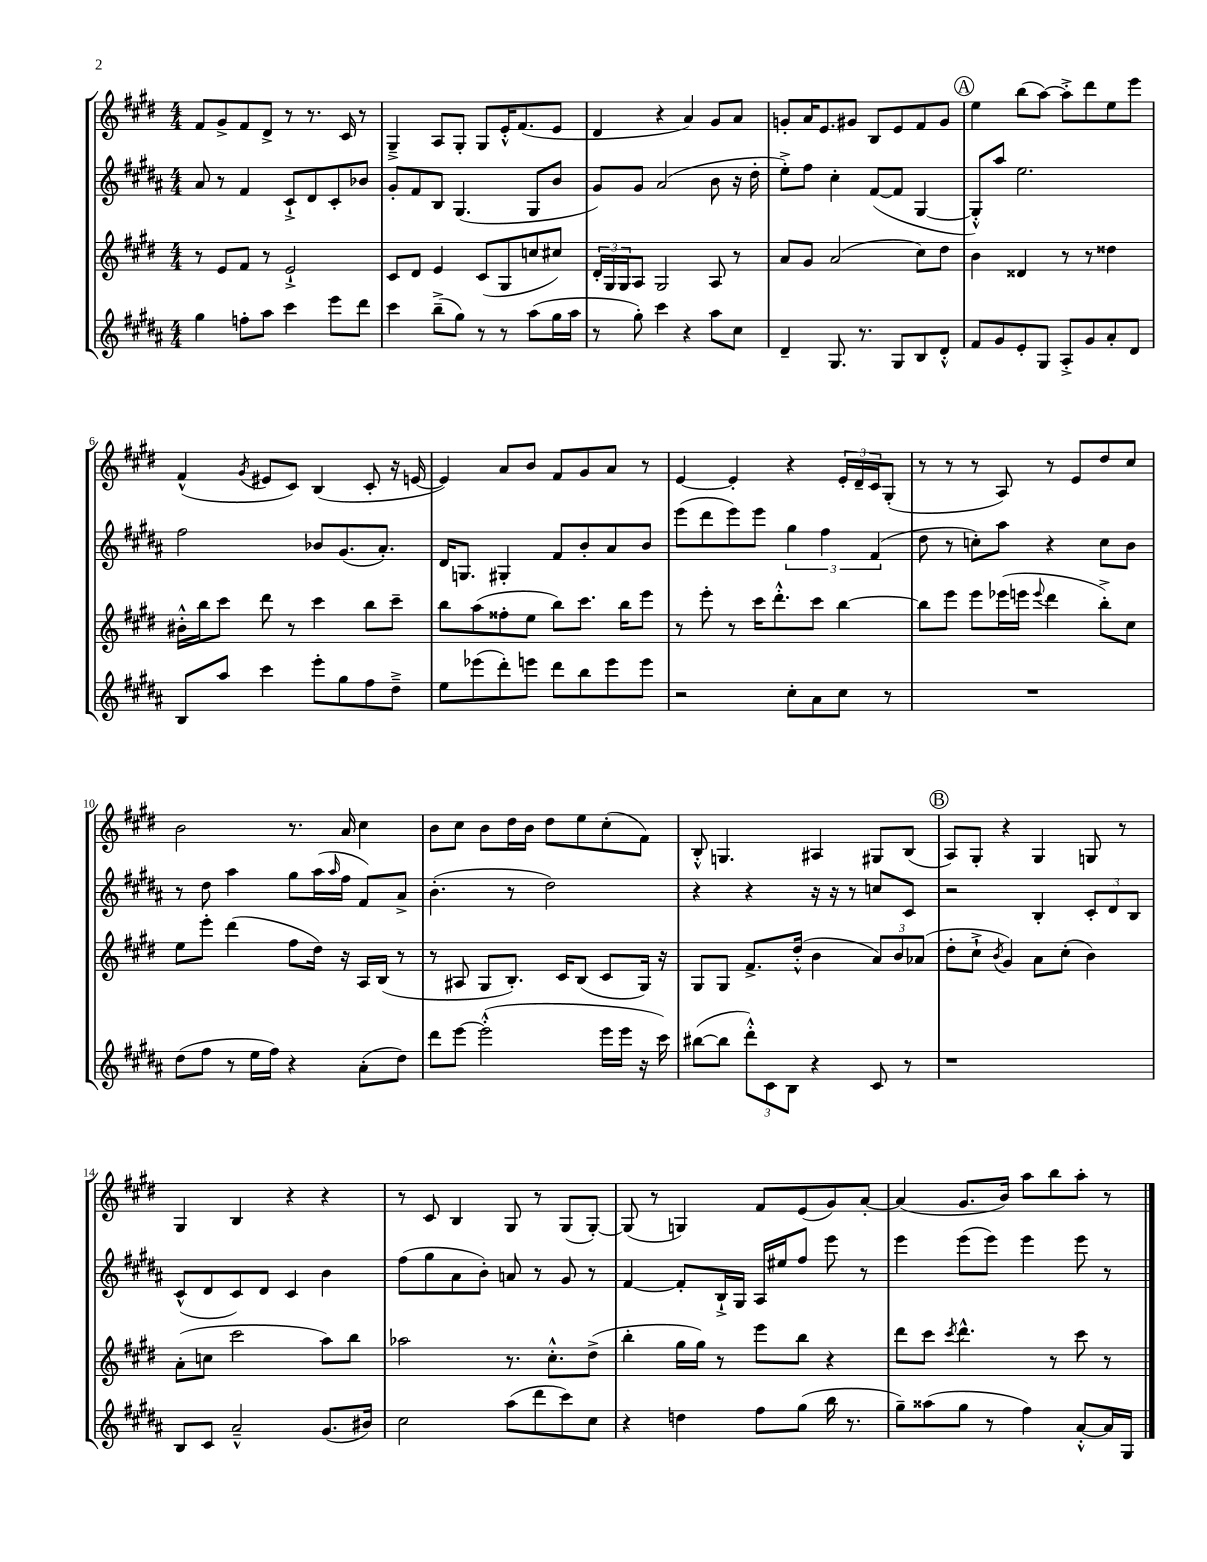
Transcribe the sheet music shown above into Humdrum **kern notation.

**kern	**kern	**kern	**kern
*part4	*part3	*part2	*part1
*staff4	*staff3	*staff2	*staff1
*clefG2	*clefG2	*clefG2	*clefG2
*k[f#c#g#d#a#]	*k[f#c#g#d#]	*k[f#c#g#d#a#]	*k[f#c#g#d#]
*M4/4	*M4/4	*M4/4	*M4/4
=1	=1	=1	=1
4gg#\	8r	8a#/	8f#/L
.	8e/L	8r	8g#^/
8ffn'\L	8f#/J	4f#/	8f#/
8aa#\J	8r	.	8d#^/J
4ccc#\	2e`^/	8c#`^/L	8r
.	.	8d#/	8.r
8eee\L	.	8c#'/	.
.	.	.	16c#/
8ddd#\J	.	8b-X/J	8r
=2	=2	=2	=2
4ccc#\	8c#/L	8g#'/L	4G#~^/
.	8d#/J	8f#/	.
(8bb~^\L	4e/	8B/J	8A/L
8gg#\J)	.	(4.G#/	8G#'/J
8r	(8c#/L	.	8G#/L
8r	8G#/	.	16e'^^/K
.	.	.	(8.f#/
(8aa#\L	8ccn/	8G#/L	.
16gg#\L	8cc#X/J)	8b/J	8e/J
16aa#\JJ	.	.	.
=3	=3	=3	=3
8r	24d#'/LL	8g#/L)	4d#/
.	24G#/	.	.
.	24G#/J	.	.
8gg#'\)	8A/J	8g#/J	.
4ccc#\	2G#/	(2a#/	4r
4r	.	.	4a/)
8aa#\L	8A/	8b\	8g#/L
8cc#\J	8r	16r	8a/J
.	.	16dd#'\	.
=4	=4	=4	=4
4d#~/	8a/L	8ee'^\L)	8gn'/L
.	8g#/J	8ff#\J	16a/K
.	.	.	8.e/
8.G#/	(2a/	4cc#'\	.
.	.	.	8g#X/J
8.r	.	.	.
.	.	([8f#/L	8B/L
8G#/L	.	8f#/J]	8e/
8B/	8cc#\L)	[4G#/	8f#/
8d#'^^/J	8dd#\J	.	8g#/J
!!LO:REH:place=s1:t=A
=5	=5	=5	=5
8f#/L	4b\	8G#'^^/L])	4ee\
8g#/	.	8aa#/J	.
8e'/	4d##X/	2.ee\	(8bb\L
8G#/J	.	.	[8aa\J)
8A#'^/L	8r	.	8aa'^\L]
8g#/	8r	.	8ddd#\
8a#'/	4dd##X\	.	8ee\
8d#/J	.	.	8eee\J
!!LO:LB:g=z
=6	=6	=6	=6
8B/L	16b#X'^^\LL	2ff#\	(4f#^^/
.	16bb\J	.	.
8aa#/J	8ccc#\J	.	.
.	.	.	8qg#/
4ccc#\	8ddd#\	.	8e#X/L
.	8r	.	8c#/J)
8eee'\L	4ccc#\	8b-X/L	(4B/
8gg#\	.	(8.g#/	.
8ff#\	8bb\L	.	8c#'/
.	.	8.a#'/J)	.
8dd#~^\J	8ccc#~\J	.	16r
.	.	.	[16en/
=7	=7	=7	=7
8ee\L	8bb\L	16d#/KL	4e/])
.	.	8.Gn/J	.
(8eee-X\	(8aa\	.	.
8ddd#'\)	8ff##X'\	4G#X'/	8a/L
8eeen\J	8ee\J	.	8b/J
8ddd#\L	8bb\L)	8f#/L	8f#/L
8bb\	8.ccc#\J	8b'/	8g#/
8eee\	.	8a#/	8a/J
.	16bb\KL	.	.
8eee\J	8eee\J	8b/J	8r
=8	=8	=8	=8
2r	8r	(8eee\L	[4e/
.	8eee'\	8ddd#\	.
.	8r	8eee\)	4e'/]
.	16ccc#\KL	8eee\J	.
.	8.ddd#'^^\	.	.
8cc#'\L	.	6gg#\	4r
8a#\	8ccc#\J	.	.
.	.	6ff#\	.
8cc#\J	[4bb\	.	24e'/LL
.	.	.	24d#~/
.	.	(6f#/	24c#/J
8r	.	.	(8G#'/J
=9	=9	=9	=9
1r	8bb\L]	8dd#\	8r
.	8eee\J	8r	8r
.	8eee\L	8ccn'\L)	8r
.	(16eee-X\L	8aa#\J	8A/)
.	16eeen\JJ	.	.
.	8qqeee/	.	.
.	4ddd#\	4r	8r
.	.	.	8e/L
.	8bb'^\L)	8cc\L	8dd#/
.	8cc#\J	8b\J	8cc#/J
!!LO:LB:g=z
=10	=10	=10	=10
(8dd#\L	8ee\L	8r	2b\
8ff#\J	8eee'\J	8dd#\	.
8r	(4ddd#\	4aa#\	.
16ee\LL	.	.	.
16ff#\JJ)	.	.	.
4r	8ff#\L	8gg#\L	8.r
.	16dd#\Jk)	(16aa#\L	.
.	.	16qqaa#/	.
.	16r	16ff#\JJ	16a/
(8a#'\L	16A/LL	8f#/L)	4cc#\
.	(16B/JJ	.	.
8dd#\J)	8r	8a#^/J	.
=11	=11	=11	=11
8ddd#\L	8r	(4.b'\	8b\L
[8eee\J	8A#X/	.	8cc#\J
(2eee'^^\]	8G#/L	.	8b\L
.	8.B'/J)	8r	16dd#\L
.	.	.	16b\JJ
.	.	2dd#\)	8dd#\L
.	16c#/KL	.	.
.	(8B/J	.	8ee\
16eee\LL	8c#/L	.	(8cc#'\
16eee\JJ	.	.	.
16r	16G#/Jk)	.	8f#\J)
16ccc#\)	16r	.	.
=12	=12	=12	=12
([8bb#X\L	8G#/L	4r	8B'^^/
8bb#\J]	8G#/J	.	4.Gn/
12ddd#'^^\L)	8.f#^/L	4r	.
12c#\	.	.	.
12B\J	.	.	.
.	(16dd#'^^/Jk	.	.
4r	4b\	16r	4A#X/
.	.	16r	.
.	.	8r	.
8c#/	12a/L)	8ccn/L	8G#X/L
.	12b/	.	.
8r	.	8c#/J	(8B/J
.	(12a-X/J	.	.
!!LO:REH:place=s1:t=B
=13	=13	=13	=13
1r	8dd#'\L	2r	8A/L)
.	8cc#`^\J	.	8G#'/J
.	8qb/	.	.
.	4g#/)	.	4r
.	8a\L	4B'/	4G#/
.	(8cc#'\J	.	.
.	4b\)	12c#'/L	8Gn/
.	.	12d#/	.
.	.	.	8r
.	.	12B/J	.
!!LO:LB:g=z
=14	=14	=14	=14
8B/L	(8a'\L	(8c#^^/L	4G#/
8c#/J	8ccn\J	8d#/	.
2a#~^^/	2ccc#\	8c#/)	4B/
.	.	8d#/J	.
.	.	4c#/	4r
(8.g#/L	8aa\L)	4b\	4r
.	8bb\J	.	.
16b#X/Jk)	.	.	.
=15	=15	=15	=15
2cc#\	2aa-X\	(8ff#\L	8r
.	.	8gg#\	8c#/
.	.	8a#\	4B/
.	.	8b'\J)	.
(8aa#\L	8.r	8an/	8G#/
8ddd#\	.	8r	8r
.	8.cc#'^^\L	.	.
8ccc#\)	.	8g#/	(8G#/L
8cc#\J	(8dd#^\J	8r	[8G#'/J)
=16	=16	=16	=16
4r	4bb'\	[4f#/	(8G#/]
.	.	.	8r
4ddn\	16gg#\LL	8f#'/L]	4Gn/)
.	16gg#\JJ)	.	.
.	8r	16B`^/L	.
.	.	16G#/JJ	.
8ff#\L	8eee\L	16A#/LL	8f#/L
.	.	16ee#X/J	.
(8gg#\J	8bb\J	8ff#/J	(8e/
16bb\	4r	8eee\	8g#/)
8.r	.	.	.
.	.	8r	[8a'/J
=17	=17	=17	=17
8gg#~\L)	8ddd#\L	4eee\	(4a/]
(8aa##X\	8ccc#\J	.	.
.	8qccc#/	.	.
8gg#\J	4.ddd#^^\	(8eee\L	8.g#/L
8r	.	8eee\J)	.
.	.	.	16b/Jk)
4ff#\)	.	4eee\	8aa\L
.	8r	.	8bb\
[8a#'^^/L	8ccc#\	8eee\	8aa'\J
16a#/L]	8r	8r	8r
16G#/JJ	.	.	.
==	==	==	==
*-	*-	*-	*-
